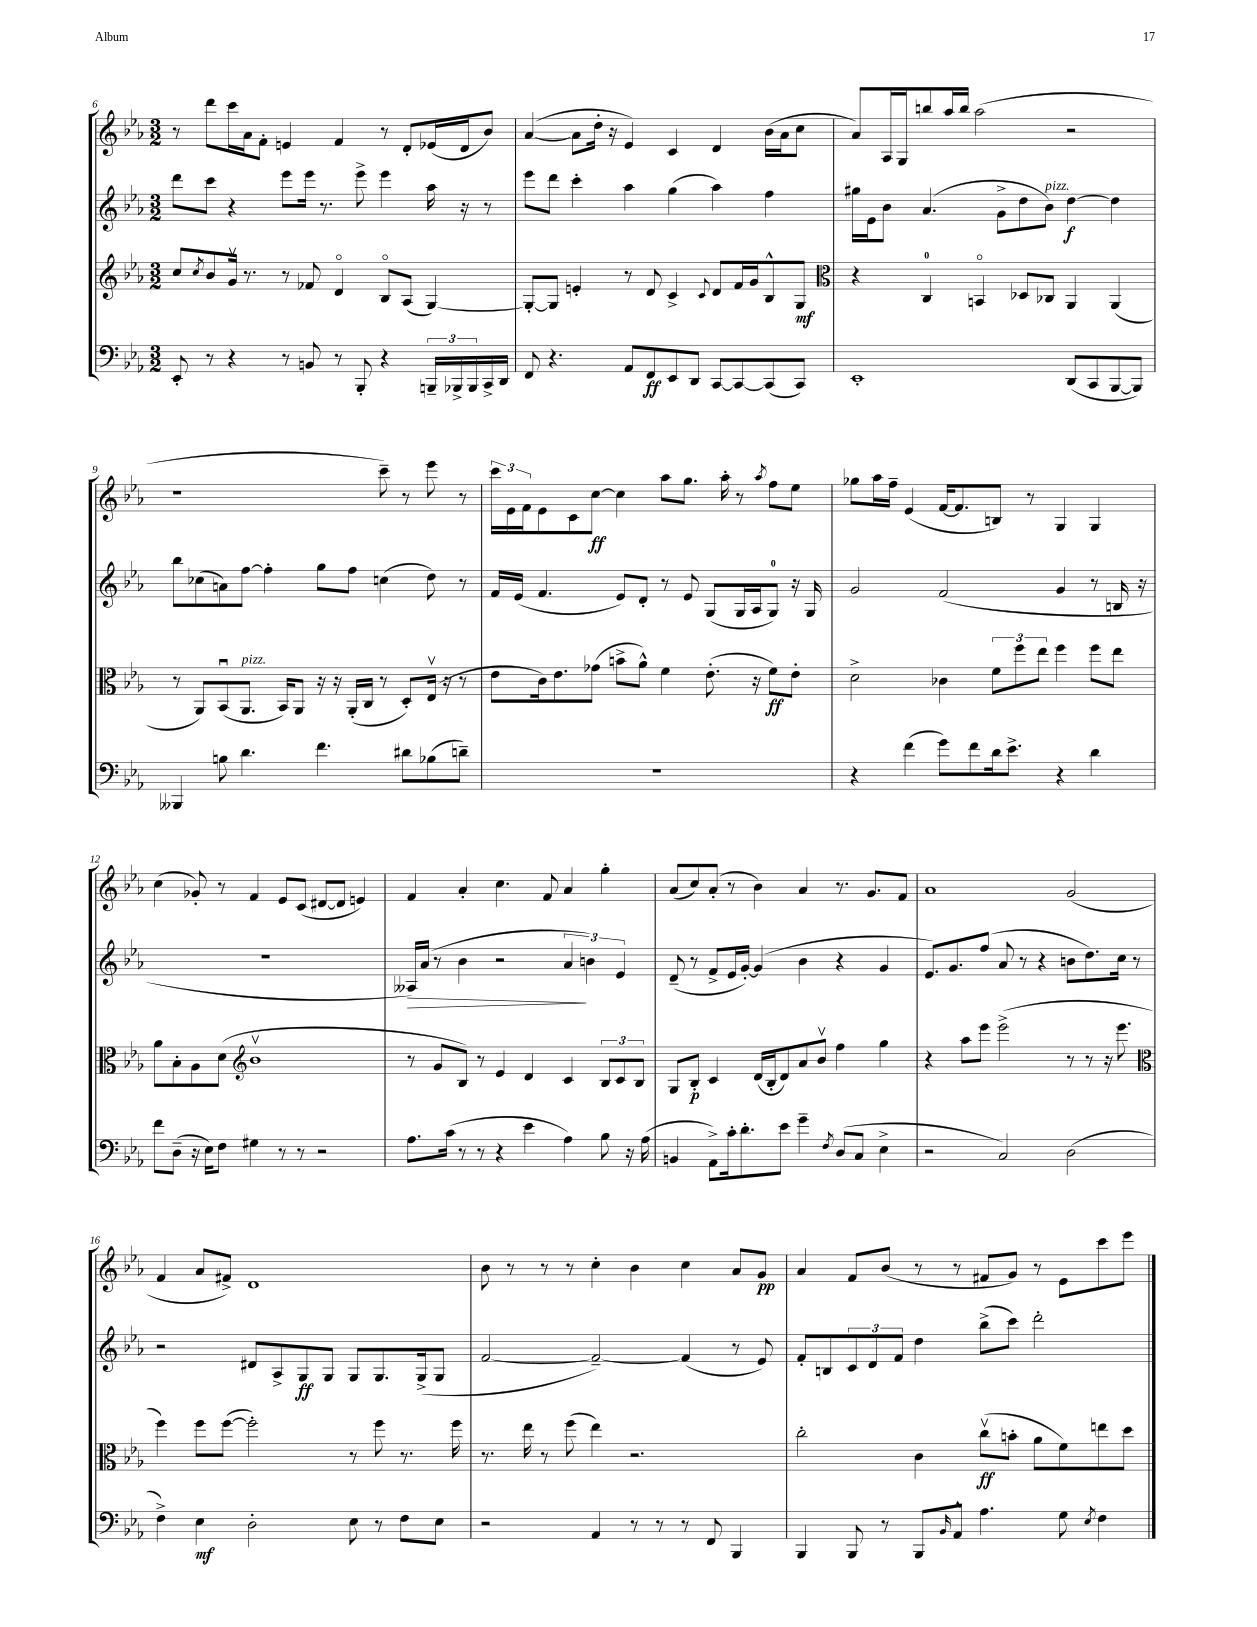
<<
\new StaffGroup <<
\new Staff = "s0" {
    \clef treble \key ees \major \numericTimeSignature \time 3/2
    r8 d'''8 c'''16 aes'16 f'8-. e'4 f'4 r8 d'8-. ees'16( d'16 bes'8) |
    aes'4~( aes'8 d''16-. r16 ees'4) c'4 d'4 bes'16( aes'16 c''8 |
    aes'8) aes16 g16 b''8 aes''16 b''16 aes''2( r2 |
    r1 c'''8--) r8 ees'''8 r8 |
    \tuplet 3/2 { c'''16 ees'16 f'16 } ees'8 c'8 c''8~\ff c''4 aes''8 g''8. aes''16-. r8 \acciaccatura { aes''8 } f''8 ees''8 |
    ges''8 aes''16 f''16-- ees'4( f'16~ f'8. b8) r8 g4 g4 |
    c''4( ges'8-.) r8 f'4 ees'8 c'8( dis'8~ dis'8 e'4) |
    f'4 aes'4-. c''4. f'8 aes'4 g''4-. |
    aes'8( c''8) aes'8-.( r8 bes'4) aes'4 r8. g'8. f'8 |
    aes'1 g'2( |
    f'4 aes'8 fis'8->) d'1 |
    bes'8 r8 r8 r8 c''4-. bes'4 c''4 aes'8 g'8\pp |
    aes'4 f'8 bes'8( r8 r8 fis'8 g'8) r8 ees'8 c'''8 ees'''8 \bar "|." |
}
\new Staff = "s1" {
    \clef treble \key ees \major \numericTimeSignature \time 3/2
    d'''8 c'''8 r4 ees'''8 ees'''16 r8. ees'''8-> ees'''4 aes''16 r16 r8 |
    ees'''8 d'''8 c'''4-. aes''4 g''4( aes''4) f''4 |
    gis''16 ees'16 bes'8 aes'4.( g'8-> d''8 bes'8^\markup { \italic "pizz." }) d''4~\f d''4 |
    bes''8 ces''8( a'8) f''8~ f''4-. g''8 f''8 c''4( d''8) r8 |
    f'16 ees'16( f'4. ees'8) d'8-. r8 ees'8 g8( g16 aes16 g8-0) r16 g16 |
    g'2 f'2( g'4 r8 b16 r16 |
    R1. |
    aeses16\>) aes'16( r8 bes'4 r2 \tuplet 3/2 { aes'4\! b'4) ees'4 } |
    d'8--( r8 f'8-> ees'16 g'16~-.) g'4( bes'4 r4 g'4 |
    ees'8.) g'8. f''8( aes'8 r8 r4 b'8 d''8.) c''16 r8 |
    r2 dis'8 aes8-> g8\ff g8 g8 g8. g16->( g8 |
    f'2~ f'2~--) f'4( r8 ees'8) |
    f'8-. b8 \tuplet 3/2 { c'8 d'8 f'8 } d''4 bes''8->( c'''8) d'''2-. \bar "|." |
}
\new Staff = "s2" {
    \clef treble \key ees \major \numericTimeSignature \time 3/2
    c''8 \acciaccatura { c''8 } bes'8 g'16\upbow r8. r8 fes'8 d'4\flageolet bes8\flageolet aes8( g4~) |
    g8~-. g8 e'4-. r8 d'8 c'4-> \appoggiatura { c'8 } d'8 f'16 g'16 bes8-^ g8\mf |
    \clef alto r4 c4-0 b,4\flageolet des8 ces8 aes,4 aes,4( |
    r8 aes,8) bes,8\downbow( aes,8.^\markup { \italic "pizz." } bes,16) aes,8 r16 r16 aes,16-.( c16 r8 d8-.) ees16\upbow( r16 r8 |
    ees'8 c'16) ees'8. ges'8( b'8-> aes'8-^) f'4 ees'8.-.( r16 f'8\ff) ees'8-. |
    d'2-> ces'4 \tuplet 3/2 { f'8 f''8 ees''8 } f''4 f''8 ees''8 |
    aes'8 bes8-. aes8 d'8( \clef treble bes'1\upbow |
    r8 g'8 bes8) r8 ees'4 d'4 c'4 \tuplet 3/2 { bes8 c'8 bes8 } |
    g8 bes8-.\p c'4 d'16( bes16-. d'8) aes'8 bes'8\upbow f''4 g''4 |
    r4 aes''8 ees'''8 ees'''2->( r8 r8 r16 ees'''8. |
    \clef alto f''4) f''8 f''8~( f''2-.) r8 f''8 r8. f''16 |
    r8. ees''16 r8 f''8( ees''4) r2. |
    c''2-. c'4 c''8\upbow\ff( b'8-. aes'8 f'8) e''8 d''8 \bar "|." |
}
\new Staff = "s3" {
    \clef bass \key ees \major \numericTimeSignature \time 3/2
    ees,8-. r8 r4 r8 b,8 r8 bes,,8-. r4 \tuplet 3/2 { b,,16-- bes,,16-> bes,,16 } c,16-> d,16 |
    f,8 r4. aes,8 f,8\ff ees,8 d,8 c,8~ c,8~ c,8( c,8) |
    ees,1-. d,8( c,8 bes,,8~ bes,,8) |
    beses,,4 b8 d'4. f'4. dis'8 bes8( d'8--) |
    R1. |
    r4 f'4( g'8) f'8 d'16 ees'8.-> r4 d'4 |
    f'8 d8--( r16 ees16) f8 gis4 r8 r8 r2 |
    aes8. c'16( r8 r8 r4 ees'4 aes4) bes8 r16 aes16( |
    b,4 aes,8->) c'16-. d'8.-. ees'8 g'4-- \acciaccatura { f8 } d8( c8 ees4-> |
    r2 c2) d2( |
    f4->) ees4\mf d2-. ees8 r8 f8 ees8 |
    r2 aes,4 r8 r8 r8 f,8 bes,,4 |
    bes,,4 bes,,8 r8 bes,,8 \grace { bes,16 } aes,8-^ aes4. g8 \acciaccatura { ees8 } f4 \bar "|." |
}
>>
>>
\layout { \context { \Score currentBarNumber = #6 } }
